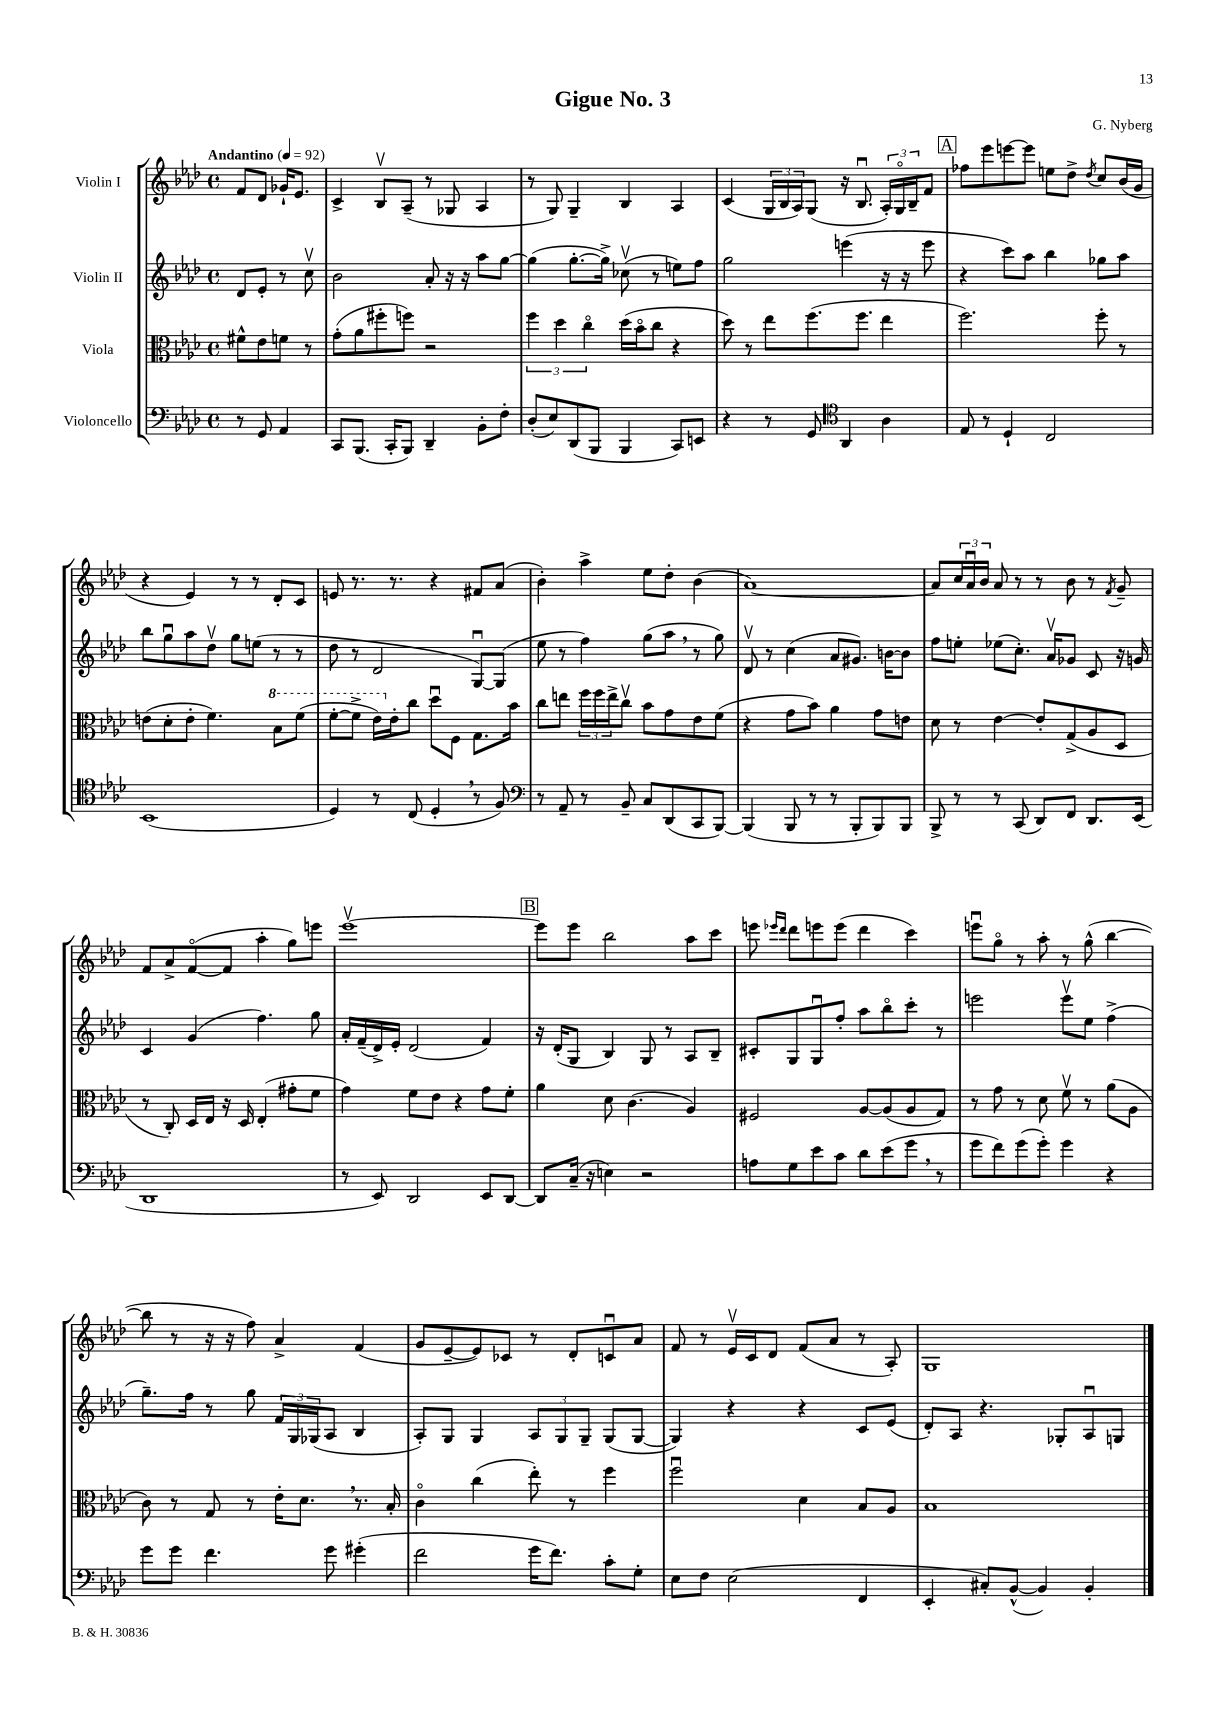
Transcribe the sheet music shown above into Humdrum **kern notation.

**kern	**kern	**kern	**kern
*staff4	*staff3	*staff2	*staff1
*clefF4	*clefC3	*clefG2	*clefG2
*k[b-e-a-d-]	*k[b-e-a-d-]	*k[b-e-a-d-]	*k[b-e-a-d-]
*M4/4	*M4/4	*M4/4	*M4/4
*met(c)	*met(c)	*met(c)	*met(c)
*MM92	*MM92	*MM92	*MM92
8r	8f#^^	8d-	8f
8GG	8e-	8e-'	8d-
4AA-	8f	8r	16g-`
.	.	.	8.e-
.	8r	8ccv	.
=	=	=	=
8CC	(8g'	2b-	4c^
(8.BBB-	8a-	.	.
.	8ff#'	.	8B-v
16CC'	.	.	.
8BBB-)	8ff)	.	(8A-~
4DD-~	2r	8a-'	8r
.	.	16r	8G-
.	.	16r	.
8BB-'	.	8aa-	4A-
8F'	.	[8gg	.
=	=	=	=
(8D-'	6ff	(4gg]	8r
8E-)	.	.	8G)
.	6dd-	.	.
(8DD-	.	[8.gg'	4G~
.	6cco	.	.
8BBB-	.	.	.
.	.	16gg^])	.
4BBB-	(16dd-	(8cc-v	4B-
.	16b-o	.	.
.	8cc	8r	.
8CC)	4r	8ee)	4A-
8EE	.	8ff	.
=	=	=	=
4r	8dd-)	2gg	(4c
.	8r	.	.
8r	8ee-	.	24G
.	.	.	24B-
.	.	.	24A-)
8GG	(8.ff	.	(8G
*clefC4	*	*	*
4AA-	.	(4eee	16r
.	8.ff	.	8.B-u
4A-	4ee-	16r	24A-')
.	.	.	24Go
.	.	16r	.
.	.	.	24B-~
.	.	8eee	8f
=	=	=	=
8E-	2.ff)	4r	8ff-
8r	.	.	8eee-
4D-`	.	8ccc)	[8eee
.	.	8aa-	8eee]
2C	.	4bb-	8ee
.	.	.	8dd-^
.	.	.	8qdd-
.	8ff'	8gg-	8cc
.	8r	8aa-	(16b-
.	.	.	16g
=	=	=	=
(1BB-	(8e	8bb-	4r
.	8d-'	8ggu	.
.	8e'	8aa-	4e-)
.	4.f)	8dd-v	.
.	.	8gg	8r
.	.	(8ee	8r
.	8b-	8r	8d-'
.	(8ff	8r	8c
=	=	=	=
4D-)	[8ff'	8dd-	8e
.	8ff^]	8r	8.r
8r	16ee-)	2d-	.
.	16e-'	.	8.r
(8C	8cc	.	.
4D-'	8dd-u	.	4r
.	8F	.	.
8r	8.G	[8Gu)	8f#
8F)	.	(8G]	(8a-
.	16b-	.	.
=	=	=	=
*clefF4	*	*	*
8r	8cc	8ee-	4b-')
8AA-~	8ee	8r	.
8r	24ff	4ff)	4aa-^
.	24ff	.	.
.	24ee^	.	.
8BB-~	8ccv	.	.
8C	8b-	(8gg	8ee-
(8DD-	8g	8aa-	8dd-'
8CC	8e-	8r	(4b-
[8BBB-)	(8f	8gg)	.
=	=	=	=
(4BBB-]	4r	8d-v	[1a-)
.	.	8r	.
8BBB-	8g	(4cc	.
8r	8b-)	.	.
8r	4a-	8a-	.
8BBB-'	.	8.g#)	.
8BBB-)	8g	.	.
.	.	[16b	.
8BBB-	8e	8b]	.
=	=	=	=
8BBB-^	8d-	8ff	8a-]
8r	8r	8ee'	24cc
.	.	.	24a-u
.	.	.	24b-
8r	[4e-	(8ee-	8a-
(8CC	.	8.cc')	8r
8DD-)	8e-']	.	8r
.	.	16a-v	.
8FF	(8G^	8g-	8b-
8.DD-	8A-	8c	8r
.	.	.	8qf
.	8D-	16r	8g~
(16EE-	.	16g	.
=	=	=	=
1DD-	8r	4c	8f
.	8C')	.	8a-^
.	16D-	(4g	([8fo
.	16E-	.	.
.	16r	.	8f]
.	16D-	.	.
.	(4E-'	4.ff)	4aa-'
.	8g#'	.	8gg)
.	8f	8gg	8eee
=	=	=	=
8r	4g)	16a-'	[1eee-v
.	.	(16f~	.
8EE-)	.	16d-^)	.
.	.	16e-'	.
2DD-	8f	(2d-	.
.	8e-	.	.
.	4r	.	.
8EE-	8g	4f)	.
[8DD-	8f'	.	.
=	=	=	=
8DD-]	4a-	16r	8eee-]
.	.	(16d-'	.
(16C~	.	8G	8eee-
16r	.	.	.
4E)	8d-	4B-)	2bb-
.	(4.c	.	.
2r	.	8G	.
.	.	8r	.
.	4A-)	8A-	8aa-
.	.	8B-~	8ccc
=	=	=	=
8A	2F#	8c#'	8eee
.	.	.	16qqeee-
.	.	.	16qqddd-
8G	.	8G	8ddd-
8e-	.	8Gu	8eee
8c	.	8ff'	(8eee
8d-	[8A-	8aa-	4ddd-
(8e-	(8A-]	8bb-o	.
8g	8A-	8ccc'	4ccc)
8r	8G)	8r	.
=	=	=	=
8g	8r	2eee	8eeeu
8f)	8g	.	8ggo
(8g	8r	.	8r
8g')	8d-	.	8aa-'
4g	8fv	8eeev	8r
.	8r	8ee-	(8gg^^
4r	(8a-	(4ff^	[4bb-
.	8A-	.	.
=	=	=	=
8g	8c)	8.gg~)	8bb-]
8g	8r	.	8r
.	.	16ff	.
4.f	8G	8r	16r
.	.	.	16r
.	8r	8gg	8ff)
.	16e-'	24f	4a-^
.	.	24G	.
.	8.d-	.	.
.	.	(24G-	.
8g	.	8A-	.
(4g#'	8.r	4B-	(4f
.	16B-'	.	.
=	=	=	=
2f	4co	8A-')	8g
.	.	8G	[8e-~
.	(4cc	4G	8e-])
.	.	.	8c-
16g	8ee-')	12A-	8r
8.f)	.	.	.
.	.	12G	.
.	8r	.	8d-'
.	.	12G~	.
8c'	4ff	(8G	8cu
8G'	.	[8G	8a-
=	=	=	=
8E-	2ffu	4G])	8f
8F	.	.	8r
(2E-	.	4r	16e-v
.	.	.	16c
.	.	.	8d-
.	4d-	4r	(8f
.	.	.	8a-
4FF	8B-	8c	8r
.	8A-	(8e-	8A-')
=	=	=	=
4EE-'	1B-	8d-')	1G
.	.	8A-	.
8C#')	.	4.r	.
([8BB-^^	.	.	.
4BB-])	.	.	.
.	.	8G-'	.
4BB-'	.	8A-u	.
.	.	8G	.
==	==	==	==
*-	*-	*-	*-
